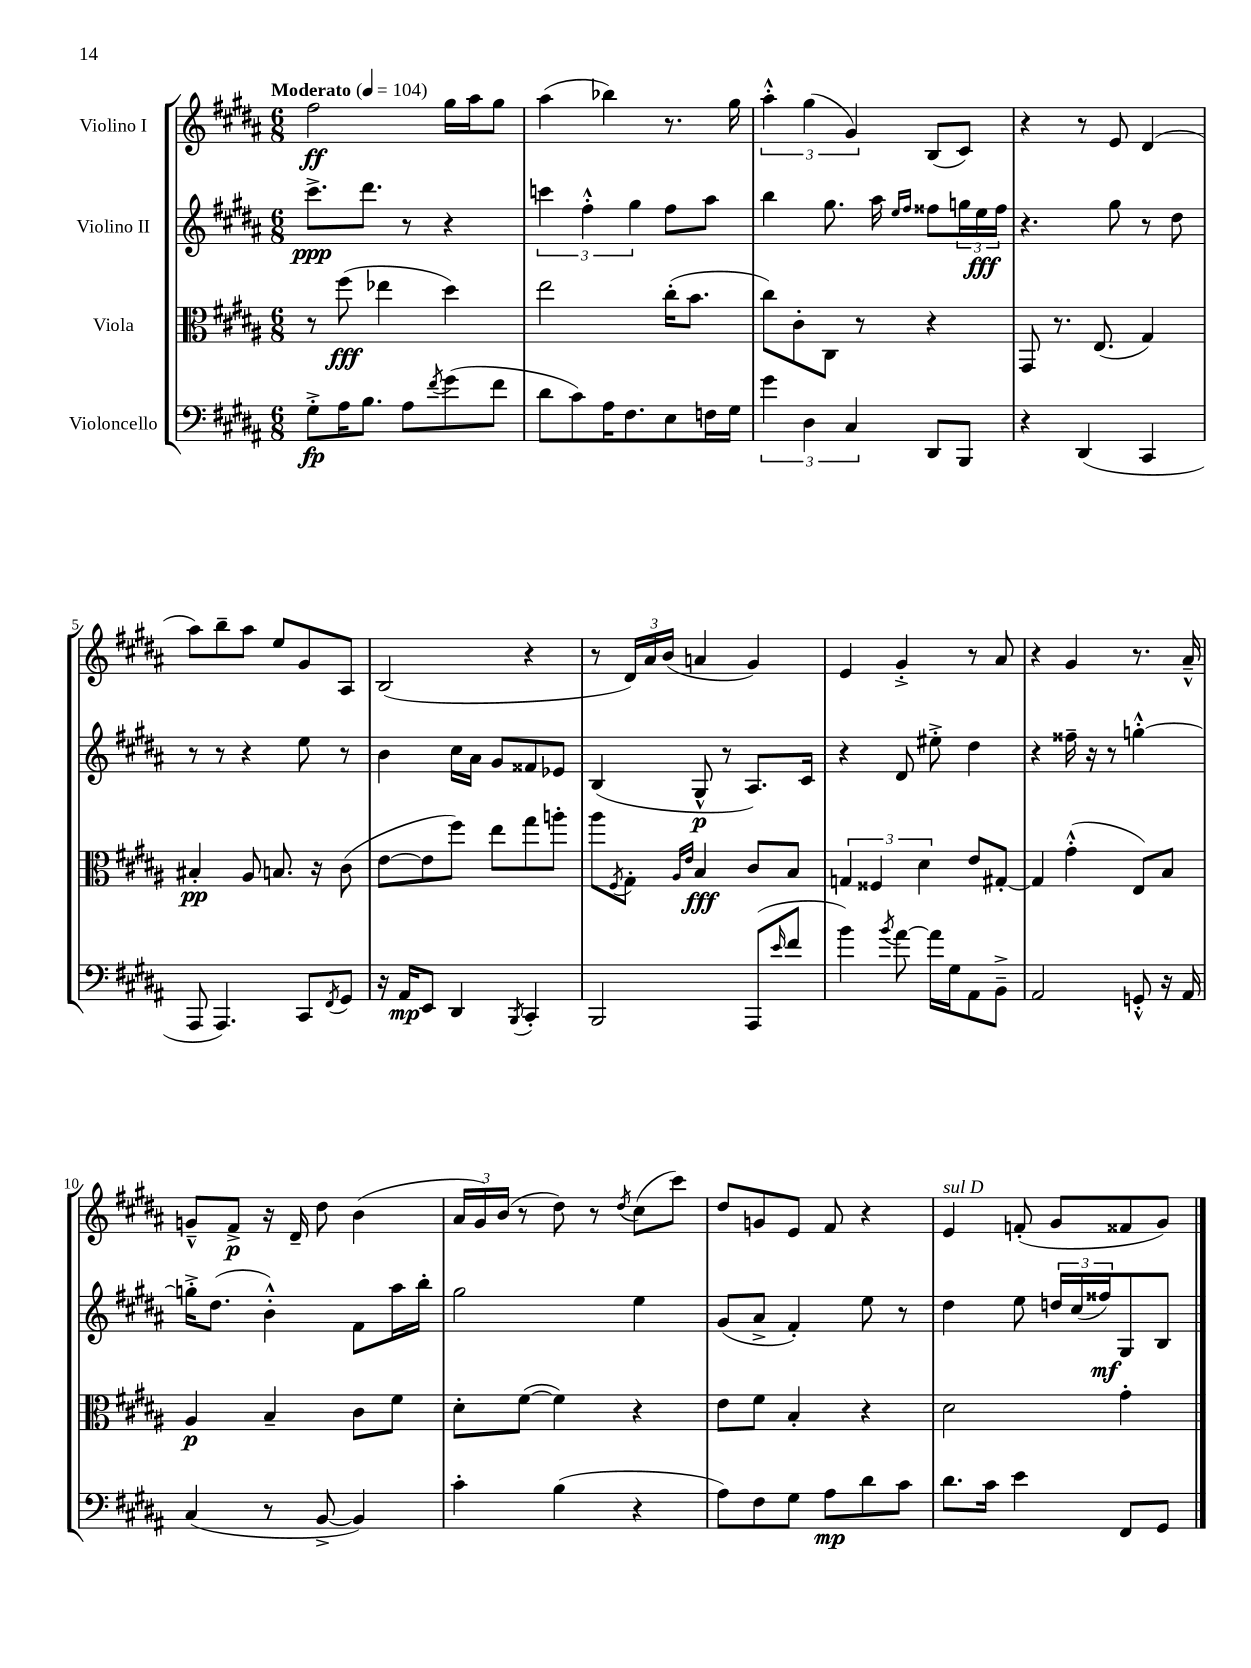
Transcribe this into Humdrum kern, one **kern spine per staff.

**kern	**kern	**kern	**kern
*staff4	*staff3	*staff2	*staff1
*clefF4	*clefC3	*clefG2	*clefG2
*k[f#c#g#d#a#]	*k[f#c#g#d#a#]	*k[f#c#g#d#a#]	*k[f#c#g#d#a#]
*M6/8	*M6/8	*M6/8	*M6/8
*MM104	*MM104	*MM104	*MM104
8G#'^	8r	8.ccc#^	2ff#
16A#	(8ff#	.	.
8.B	.	8.ddd#	.
.	4ee-	.	.
8A#	.	8r	.
8qf#	.	.	.
(8g#	4dd#)	4r	16gg#
.	.	.	16aa#
8f#	.	.	8gg#
=	=	=	=
8d#	2ee	6ccc	(4aa#
8c#)	.	.	.
.	.	6ff#'^^	.
16A#	.	.	4bb-)
8.F#	.	.	.
.	.	6gg#	.
8E	(16cc#'	8ff#	8.r
.	8.b	.	.
16F	.	8aa#	.
16G#	.	.	16gg#
=	=	=	=
6g#	8cc#)	4bb	6aa#'^^
.	8c#'	.	.
6D#	.	.	(6gg#
.	8C#	8.gg#	.
6C#	.	.	6g#)
.	8r	.	.
.	.	16aa#	.
.	.	16qqee	.
.	.	16qqff#	.
8DD#	4r	8ff##	(8B
8BBB	.	24gg	8c#)
.	.	24ee	.
.	.	24ff##	.
=	=	=	=
4r	8GG#	4.r	4r
.	8.r	.	.
(4DD#	.	.	8r
.	(8.E	.	.
.	.	8gg#	8e
4CC#	4G#)	8r	(4d#
.	.	8dd#	.
=	=	=	=
8AAA#	4B#'	8r	8aa#)
4.AAA#)	.	8r	8bb~
.	8A#	4r	8aa#
.	8.B	.	8ee
8CC#	.	8ee	8g#
.	16r	.	.
8qFF#	.	.	.
8GG#	(8c#	8r	8A#
=	=	=	=
16r	[8e	4b	(2B
16AA#	.	.	.
8EE	8e]	.	.
4DD#	8ff#)	16cc#	.
.	.	16a#	.
.	8ee	8g#	.
8qBBB	.	.	.
4CC#'	8gg#	8f##	4r
.	8aa'	8e-	.
=	=	=	=
2BBB	8aa#	(4B	8r
.	8qF#	.	.
.	8G#'	.	24d#)
.	.	.	24a#
.	.	.	(24b
.	16qqA#	.	.
.	16qqe	.	.
.	4B	8G#^^	4a
.	.	8r	.
(8AAA#	8c#	8.A#)	4g#)
16qqe	.	.	.
8f#	8B	.	.
.	.	16c#	.
=	=	=	=
4b)	6G	4r	4e
.	6F##	.	.
8qb	.	.	.
[8a#	.	8d#	4g#'^
.	6d#	.	.
16a#]	.	8ee#'^	.
16G#	.	.	.
8AA#	8e	4dd#	8r
8BB~^	[8G#'	.	8a#
=	=	=	=
2AA#	4G#]	4r	4r
.	(4g#'^^	16ff##~	4g#
.	.	16r	.
.	.	8r	.
8GG'^^	8E)	[4gg'^^	8.r
16r	8B	.	.
16AA#	.	.	16a#~^^
=	=	=	=
(4C#	4A#	16gg'^]	8g~^^
.	.	(8.dd#	.
.	.	.	8f#^
8r	4B~	4b'^^)	16r
.	.	.	16d#~
[8BB^	.	.	8dd#
4BB])	8c#	8f#	(4b
.	8f#	16aa#	.
.	.	16bb'	.
=	=	=	=
4c#'	8d#'	2gg#	24a#
.	.	.	24g#)
.	.	.	(24b
.	([8f#	.	8r
(4B	4f#])	.	8dd#)
.	.	.	8r
.	.	.	8qdd#
4r	4r	4ee	(8cc#
.	.	.	8ccc#)
=	=	=	=
8A#)	8e	(8g#	8dd#
8F#	8f#	8a#^	8g
8G#	4B'	4f#')	8e
8A#	.	.	8f#
8d#	4r	8ee	4r
8c#	.	8r	.
=	=	=	=
8.d#	2d#	4dd#	4e
16c#	.	.	.
4e	.	8ee	(8f'
.	.	24dd	8g#
.	.	(24cc#	.
.	.	24ff##)	.
8FF#	4g#'	8G#	8f##
8GG#	.	8B	8g#)
==	==	==	==
*-	*-	*-	*-
